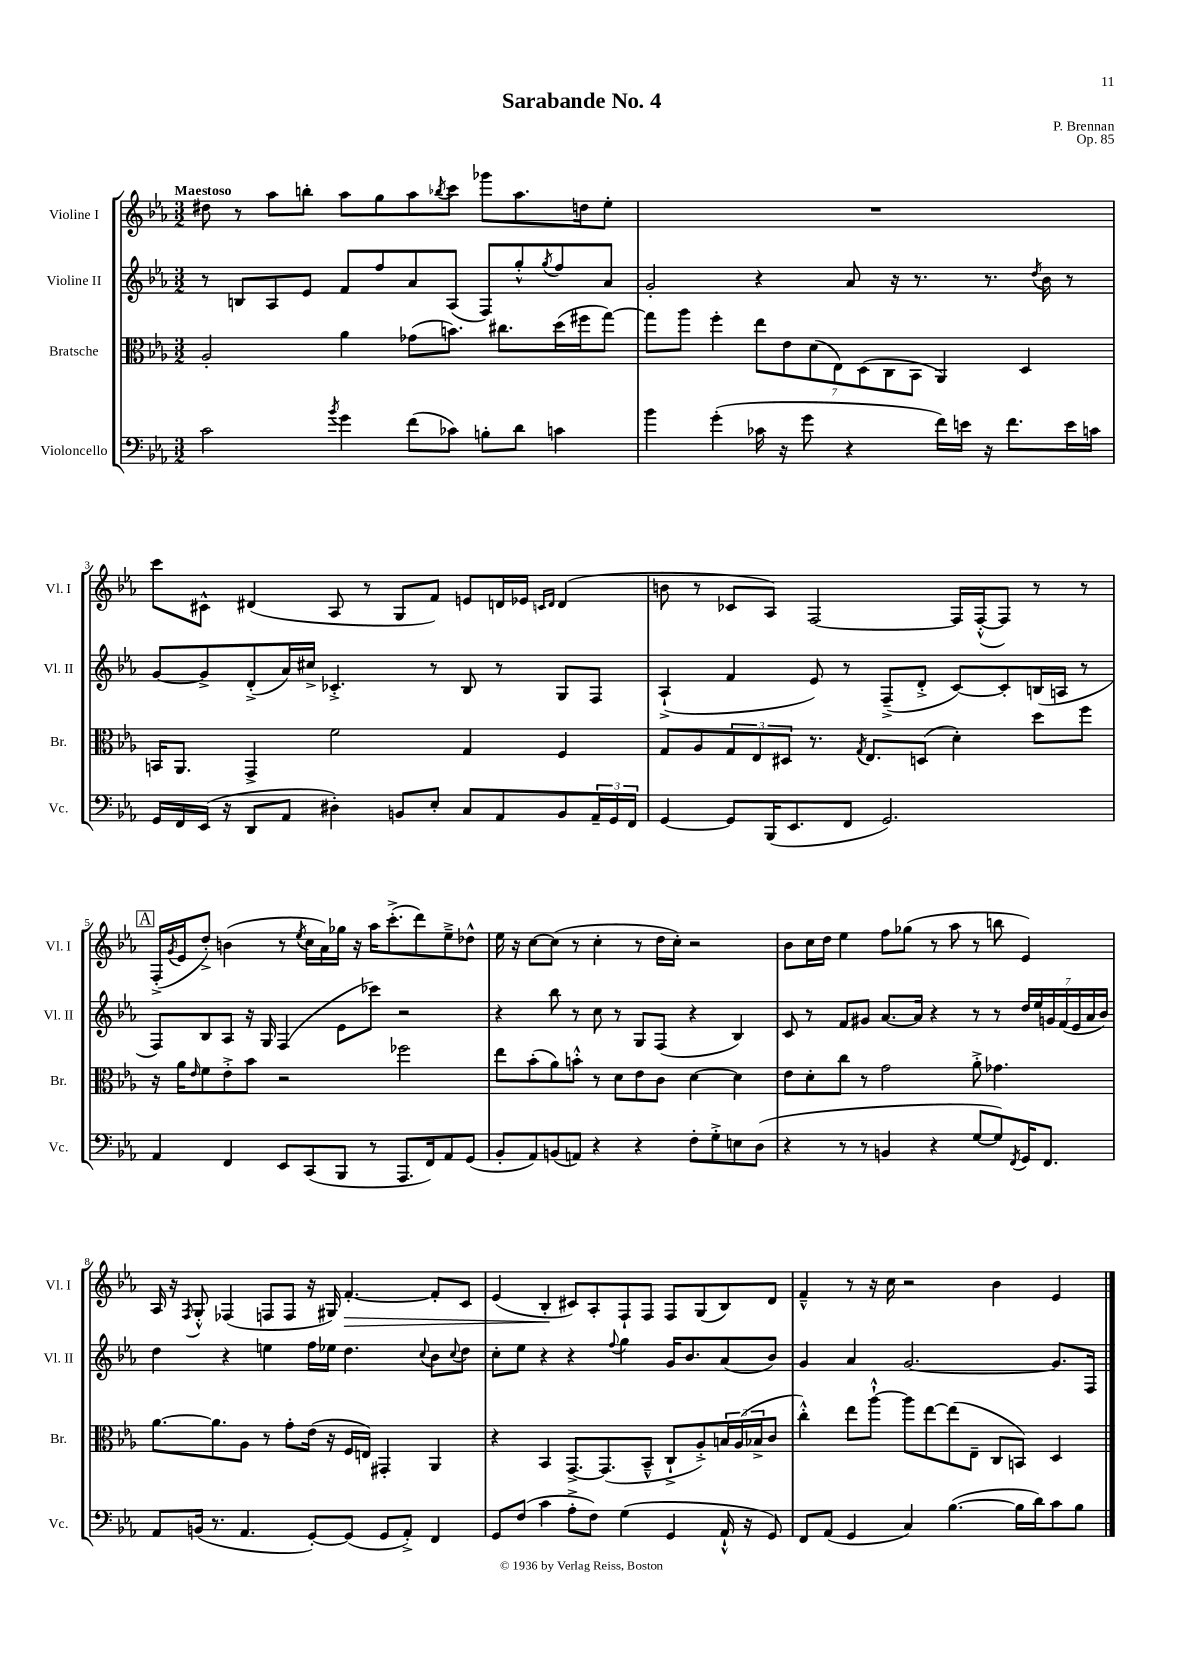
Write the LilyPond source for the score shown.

\header { title = "Sarabande No. 4" composer = "P. Brennan" opus = "Op. 85" }
<<
\new StaffGroup <<
\new Staff = "s0" \with { instrumentName = "Violine I" shortInstrumentName = "Vl. I" } {
    \clef treble \key ees \major \numericTimeSignature \time 3/2 \tempo "Maestoso"
    dis''8 r8 aes''8 b''8-. aes''8 g''8 aes''8 \acciaccatura { bes''8 } c'''8 ges'''8 aes''8. d''16 ees''8-. |
    R1. |
    c'''8 cis'8-^ dis'4( aes8 r8 g8 f'8) e'8 d'16 ees'16 \grace { c'16 d'16 } d'4( |
    b'8 r8 ces'8 aes8) f2~ f16 f16~-.-^( f8) r8 r8 |
    \mark \markup { \box "A" } f16-.->( \acciaccatura { g'8 } ees'16 d''8-.->) b'4( r8 \acciaccatura { ees''8 } c''16 aes'16) ges''16 r16 aes''16 c'''8.-.->( d'''8) ees''8---> des''8-^ |
    ees''16 r16 c''8~ c''8( r8 c''4-. r8 d''16 c''16-.) r2 |
    bes'8 c''16 d''16 ees''4 f''8 ges''8( r8 aes''8 r8 b''8 ees'4) |
    aes16 r16 \acciaccatura { f8 } g8-.-^ fes4( f8 f8 r16 gis16) f'4.~-.\> f'8-. c'8 |
    ees'4( bes4-.\! cis'8) aes8-. f8-! f8 f8 g8( bes8) d'8 |
    f'4---^ r8 r16 c''16 r2 bes'4 ees'4 \bar "|." |
}
\new Staff = "s1" \with { instrumentName = "Violine II" shortInstrumentName = "Vl. II" } {
    \clef treble \key ees \major \numericTimeSignature \time 3/2
    r8 b8 aes8 ees'8 f'8 f''8 aes'8 aes8( f8) g''8-.-^ \acciaccatura { g''8 } f''8 aes'8 |
    g'2-. r4 aes'8 r16 r8. r8. \acciaccatura { d''8 } bes'16 r8 |
    g'8~ g'8-> d'8-.->( aes'16) cis''16-> ces'4.-.-> r8 bes8 r8 g8 f8 |
    aes4-!->( f'4 ees'8) r8 f8--->( d'8-.-> c'8~) c'8-. b16( a16 r8 |
    \mark \markup { \box "A" } f8) bes8 aes8 r16 g16 f4( ees'8 ces'''8) r2 |
    r4 bes''8 r8 c''8 r8 g8 f8( r4 bes4) |
    c'8 r8 f'8 gis'8 aes'8.~ aes'16 r4 r8 r8 \tuplet 7/4 { d''16 ees''16 g'16 f'16( ees'16 aes'16 bes'16) } |
    d''4 r4 e''4 f''16 ees''16 d''4. \appoggiatura { c''8 } bes'8 \appoggiatura { c''8 } d''8 |
    c''8-. ees''8 r4 r4 \appoggiatura { f''8 } g''4 g'16 bes'8. aes'8( bes'8) |
    g'4 aes'4 g'2.~ g'8. f16 \bar "|." |
}
\new Staff = "s2" \with { instrumentName = "Bratsche" shortInstrumentName = "Br." } {
    \clef alto \key ees \major \numericTimeSignature \time 3/2
    aes2-. aes'4 ges'8( b'8.) cis''8. d''16( fis''16 g''8~) |
    g''8 aes''8 f''4-. \tuplet 7/4 { ees''8 ees'8 d'8( ees8) d8( c8 bes,8 } aes,4) d4 |
    b,16 aes,8. g,4-> f'2 g4 f4 |
    g8 aes8 \tuplet 3/2 { g8 ees8 dis8 } r8. \acciaccatura { g8 } ees8. d8( d'4-.) d''8 f''8 |
    \mark \markup { \box "A" } r16 aes'16 \grace { ees'16 } f'8 ees'8-.-> bes'8 r2 fes''2 |
    ees''8 bes'8-.( aes'8) b'8-.-^ r8 d'8 ees'8 c'8 d'4~ d'4 |
    ees'8 d'8-. c''8 r8 g'2 aes'8-.-> ges'4. |
    aes'8.~ aes'8. aes8 r8 g'8-. ees'16( r16 f16 e16) gis,4-. aes,4 |
    r4 bes,4 g,8.~-> g,8.( bes,8---^ c8-!-> aes8-.->) \tuplet 3/2 { b16 aes16( bes16-> } c'8 |
    c''4-.-^) ees''8 aes''8~-!-^ aes''8 ees''8~ ees''8( ees8-- c8 b,8) d4 \bar "|." |
}
\new Staff = "s3" \with { instrumentName = "Violoncello" shortInstrumentName = "Vc." } {
    \clef bass \key ees \major \numericTimeSignature \time 3/2
    c'2 \acciaccatura { bes'8 } g'4 f'8( ces'8) b8-. d'8 c'4 |
    bes'4 g'4-.( ces'16 r16 g'8 r4 f'16) e'16 r16 f'8. e'16 c'16 |
    g,16 f,16 ees,16( r16 d,8 aes,8 dis4-.) b,8 ees8-. c8 aes,8 b,8 \tuplet 3/2 { aes,16-- g,16 f,16 } |
    g,4~ g,8 bes,,16( ees,8. f,8 g,2.) |
    \mark \markup { \box "A" } aes,4 f,4 ees,8 c,8( bes,,8 r8 aes,,8. f,16) aes,8 g,8( |
    bes,8-. aes,8) b,8( a,8) r4 r4 f8-. g8-.-> e8 d8( |
    r4 r8 r8 b,4 r4 g8~ g8) \acciaccatura { f,8 } g,16 f,8. |
    aes,8 b,16( r8. aes,4. g,8~-.) g,8( g,8 aes,8-.->) f,4 |
    g,8 f8( c'4 aes8-.-> f8) g4( g,4 aes,16-!-^ r16 g,8) |
    f,8 aes,8( g,4 c4) bes4.~( bes16 d'16) c'8 bes8 \bar "|." |
}
>>
>>
